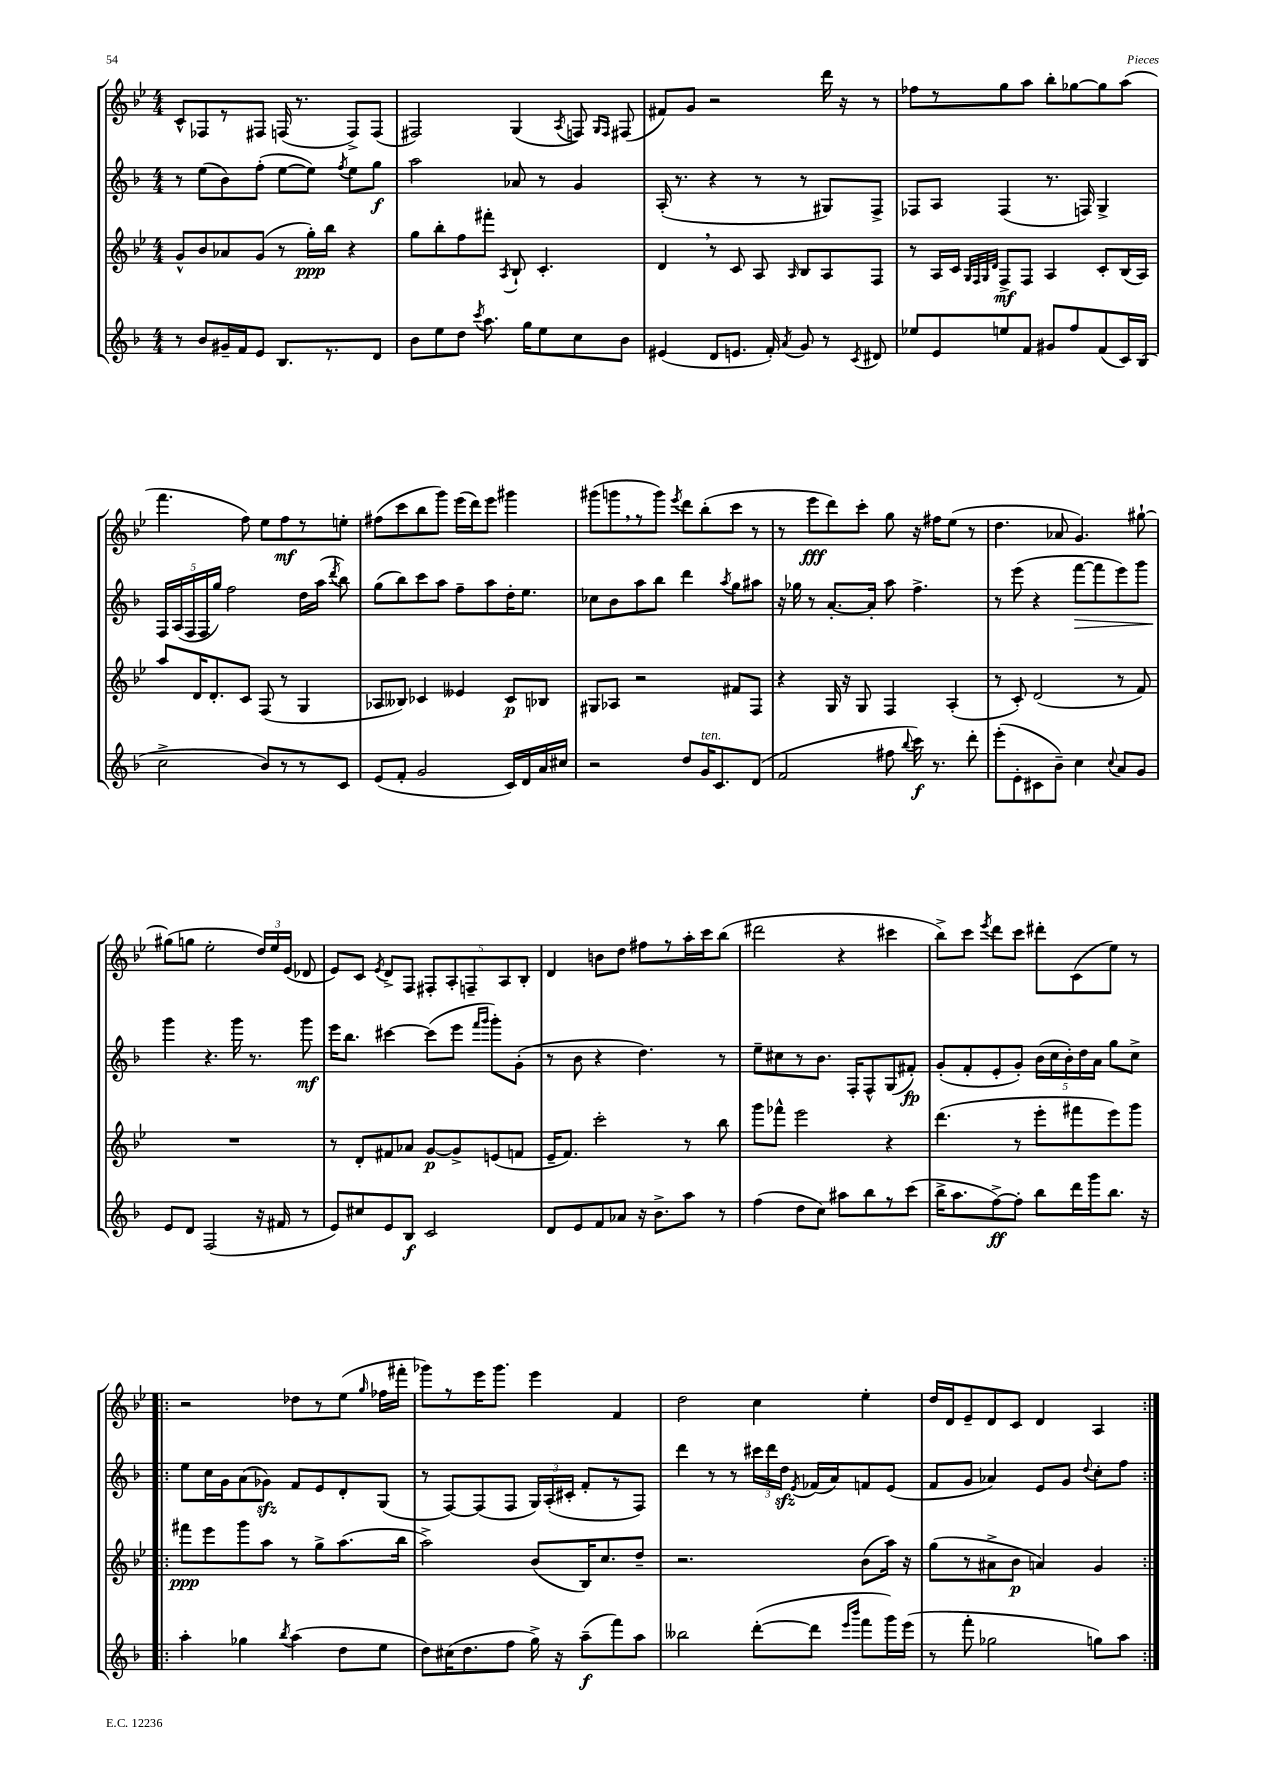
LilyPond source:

<<
\new StaffGroup <<
\new Staff = "s0" {
    \clef treble \key bes \major \numericTimeSignature \time 4/4
    \autoBeamOff c'8[-^ fes8 r8 fis8] f16( r8. f8[->) f8]( |
    fis2) g4( \acciaccatura { a8 } f8) \grace { g16[ f16] } fis8( |
    fis'8[) g'8] r2 d'''16 r16 r8 |
    fes''8[ r8 g''8 a''8] bes''8[-. ges''8~ ges''8 a''8]( |
    f'''4. f''8) ees''8[ f''8\mf r8 e''8]-. |
    fis''8[( c'''8 bes''8 g'''8]) ees'''16[( d'''16) ees'''8] gis'''4 |
    gis'''8[( g'''8 \breathe r8 g'''8]) \acciaccatura { ees'''8 } d'''8[ bes''8-.( c'''8] r8 |
    r8 ees'''8[\fff d'''8) c'''8]-. g''8 r16 fis''16[ ees''8]( r8 |
    d''4. aes'8 g'4.) gis''8~-! |
    gis''8[( g''8] ees''2-. \tuplet 3/2 { d''16[) ees''16 ees'16]( } des'8 |
    ees'8[) c'8] \acciaccatura { ees'8 } d'8[-> f8] \tuplet 5/4 { fis8[-. a8-. f8-- a8 bes8]-. } |
    d'4 b'8[ d''8] fis''8[ r8 a''16-. c'''16 bes''8]( |
    dis'''2 r4 cis'''4 |
    bes''8[->) c'''8] \acciaccatura { ees'''8 } d'''8[ c'''8] dis'''8[-. c'8( ees''8]) r8 |
    \repeat volta 2 { r2 des''8[ r8 ees''8]( \grace { g''16 } fes''16[ fis'''16]-. |
    ges'''8[) r8 ees'''16 ges'''8.] ees'''4 f'4 |
    d''2 c''4 ees''4-. |
    d''16[ d'16 ees'8-- d'8 c'8] d'4 a4 | }
}
\new Staff = "s1" {
    \clef treble \key f \major \numericTimeSignature \time 4/4
    \autoBeamOff r8 e''8[( bes'8) f''8]-.( e''8[~ e''8]) \acciaccatura { f''8 } e''8[ g''8]\f |
    a''2 aes'8 r8 g'4 |
    a16-.( r8. r4 r8 r8 gis8[) f8]-> |
    fes8[ a8] fes4( r8. f16) g4-> |
    \tuplet 5/4 { f16[ a16( f16 f16 g''16]) } f''2 d''16[ a''16]( \acciaccatura { d'''8 } bes''8) |
    g''8[( bes''8) c'''8 a''8] f''8[-- a''8 d''16-. e''8.] |
    ces''8[ bes'8 a''8 bes''8] d'''4 \acciaccatura { a''8 } g''8[ ais''8] |
    r16 ges''16 r8 a'8.[~-. a'16]-. a''8 f''4.-> |
    r8 e'''8( r4 f'''8[~\> f'''8 e'''8) g'''8] |
    g'''4\! r4. g'''16 r8. g'''8\mf |
    e'''16[ bes''8.] cis'''4~ cis'''8[( e'''8] \grace { f'''16[ g'''16] } g'''8[-.) g'8]-.( |
    r8 bes'8 r4 d''4.) r8 |
    e''8[-- cis''8 r8 bes'8.] f16[-. f8-^ g8( fis'8]-.\fp) |
    g'8[-.( f'8-. e'8-. g'8]-.) \tuplet 5/4 { bes'16[( c''16 bes'16-.) d''16 a'16] } g''8[ c''8]-> |
    \repeat volta 2 { e''8[ c''16 g'16 a'8( ges'8]\sfz) f'8[ e'8 d'8-. g8]( |
    r8 f8[~) f8( f8] \tuplet 3/2 { g16[) a16-.( cis'16]-. } f'8[-. r8 f8]) |
    d'''4 r8 r8 \tuplet 3/2 { cis'''16[ d'''16 d''16]\sfz } \acciaccatura { e'8 } fes'16[( a'16) f'8 e'8]( |
    f'8[ g'8] aes'4) e'8[ g'8] \appoggiatura { d''8 } c''8[-. f''8] | }
}
\new Staff = "s2" {
    \clef treble \key bes \major \numericTimeSignature \time 4/4
    \autoBeamOff g'8[-^ bes'8 aes'8 g'8]( r8 g''16[-.\ppp) bes''16] r4 |
    g''8[ bes''8-. f''8 fis'''8]-. \acciaccatura { a8 } bes8-! c'4.-. |
    d'4 \breathe r8 c'8 a8 \grace { a16 } bes8[ a8 f8] |
    r8 a16[ c'16] \grace { g32[ f32 g32 d'32] } f8[->\mf f8] a4 c'8[-. bes16( a16]) |
    a''8[ d'16 d'8.-. c'8] f8( r8 g4 |
    aes8[ beses8]) ces'4 eeses'4 ces'8[\p bes8] |
    gis8[ aes8] r2 fis'8[ f8] |
    r4 g16 r16 g8 f4 a4-.( |
    r8 c'8-.) d'2( r8 f'8) |
    R1 |
    r8 d'8[-. fis'8 aes'8] g'8[~\p g'8-> e'8( f'8] |
    ees'16[-- f'8.]) c'''2-. r8 bes''8 |
    g'''8[ fes'''8]-^ ees'''2 r4 |
    d'''4.( r8 ees'''8[-. fis'''8 ees'''8) g'''8] |
    \repeat volta 2 { fis'''8[\ppp ees'''8 g'''8 a''8] r8 g''8[-> a''8.( bes''16] |
    a''2->) bes'8[( bes16) c''8. d''8]-- |
    r2. bes'8[( a''16]) r16 |
    g''8[( r8 ais'8-> bes'8]\p a'4) g'4 | }
}
\new Staff = "s3" {
    \clef treble \key f \major \numericTimeSignature \time 4/4
    \autoBeamOff r8 bes'8[ gis'16-- f'16 e'8] bes8.[ r8. d'8] |
    bes'8[ e''8 d''8] \acciaccatura { c'''8 } a''8. g''16[ e''8 c''8 bes'8] |
    eis'4( d'8[ e'8.] f'16-.) \acciaccatura { a'8 } g'8 r8 \acciaccatura { c'8 } dis'8 |
    ees''8[ e'8 e''8 f'8] gis'8[ f''8 f'8( c'16) bes16]( |
    c''2-> bes'8[) r8 r8 c'8] |
    e'8[( f'8]-. g'2 c'16[) d'16 a'16 cis''16] |
    r2 d''8[ g'16^\markup { \italic "ten." } c'8. d'8]( |
    f'2 fis''8 \appoggiatura { bes''8 } c'''16\f) r8. d'''8-. |
    e'''8[-.( e'8-. cis'8 bes'8]--) c''4 \appoggiatura { c''8 } a'8[ g'8] |
    e'8[ d'8] f2( r16 fis'16 r8 |
    e'8[) cis''8 e'8 bes8]\f c'2 |
    d'8[ e'8 f'8 aes'8] r16 bes'8.[-> a''8] r8 |
    f''4( d''8[ c''8]) ais''8[ bes''8 r8 c'''8]( |
    bes''16[-> a''8. f''8~->\ff) f''8]-. bes''8[ d'''16 g'''16 bes''8.] r16 |
    \repeat volta 2 { a''4-. ges''4 \acciaccatura { bes''8 } a''4( d''8[ e''8] |
    d''8[) cis''16( d''8. f''8] g''16->) r16 a''8[--\f( f'''8) a''8] |
    beses''2 d'''8[~-.( d'''8] \grace { e'''16[ bes'''16] } f'''8[ g'''16) e'''16]( |
    r8 f'''8-. ges''2 g''8[) a''8] | }
}
>>
>>
\layout { \context { \Score \remove "Bar_number_engraver" } }
